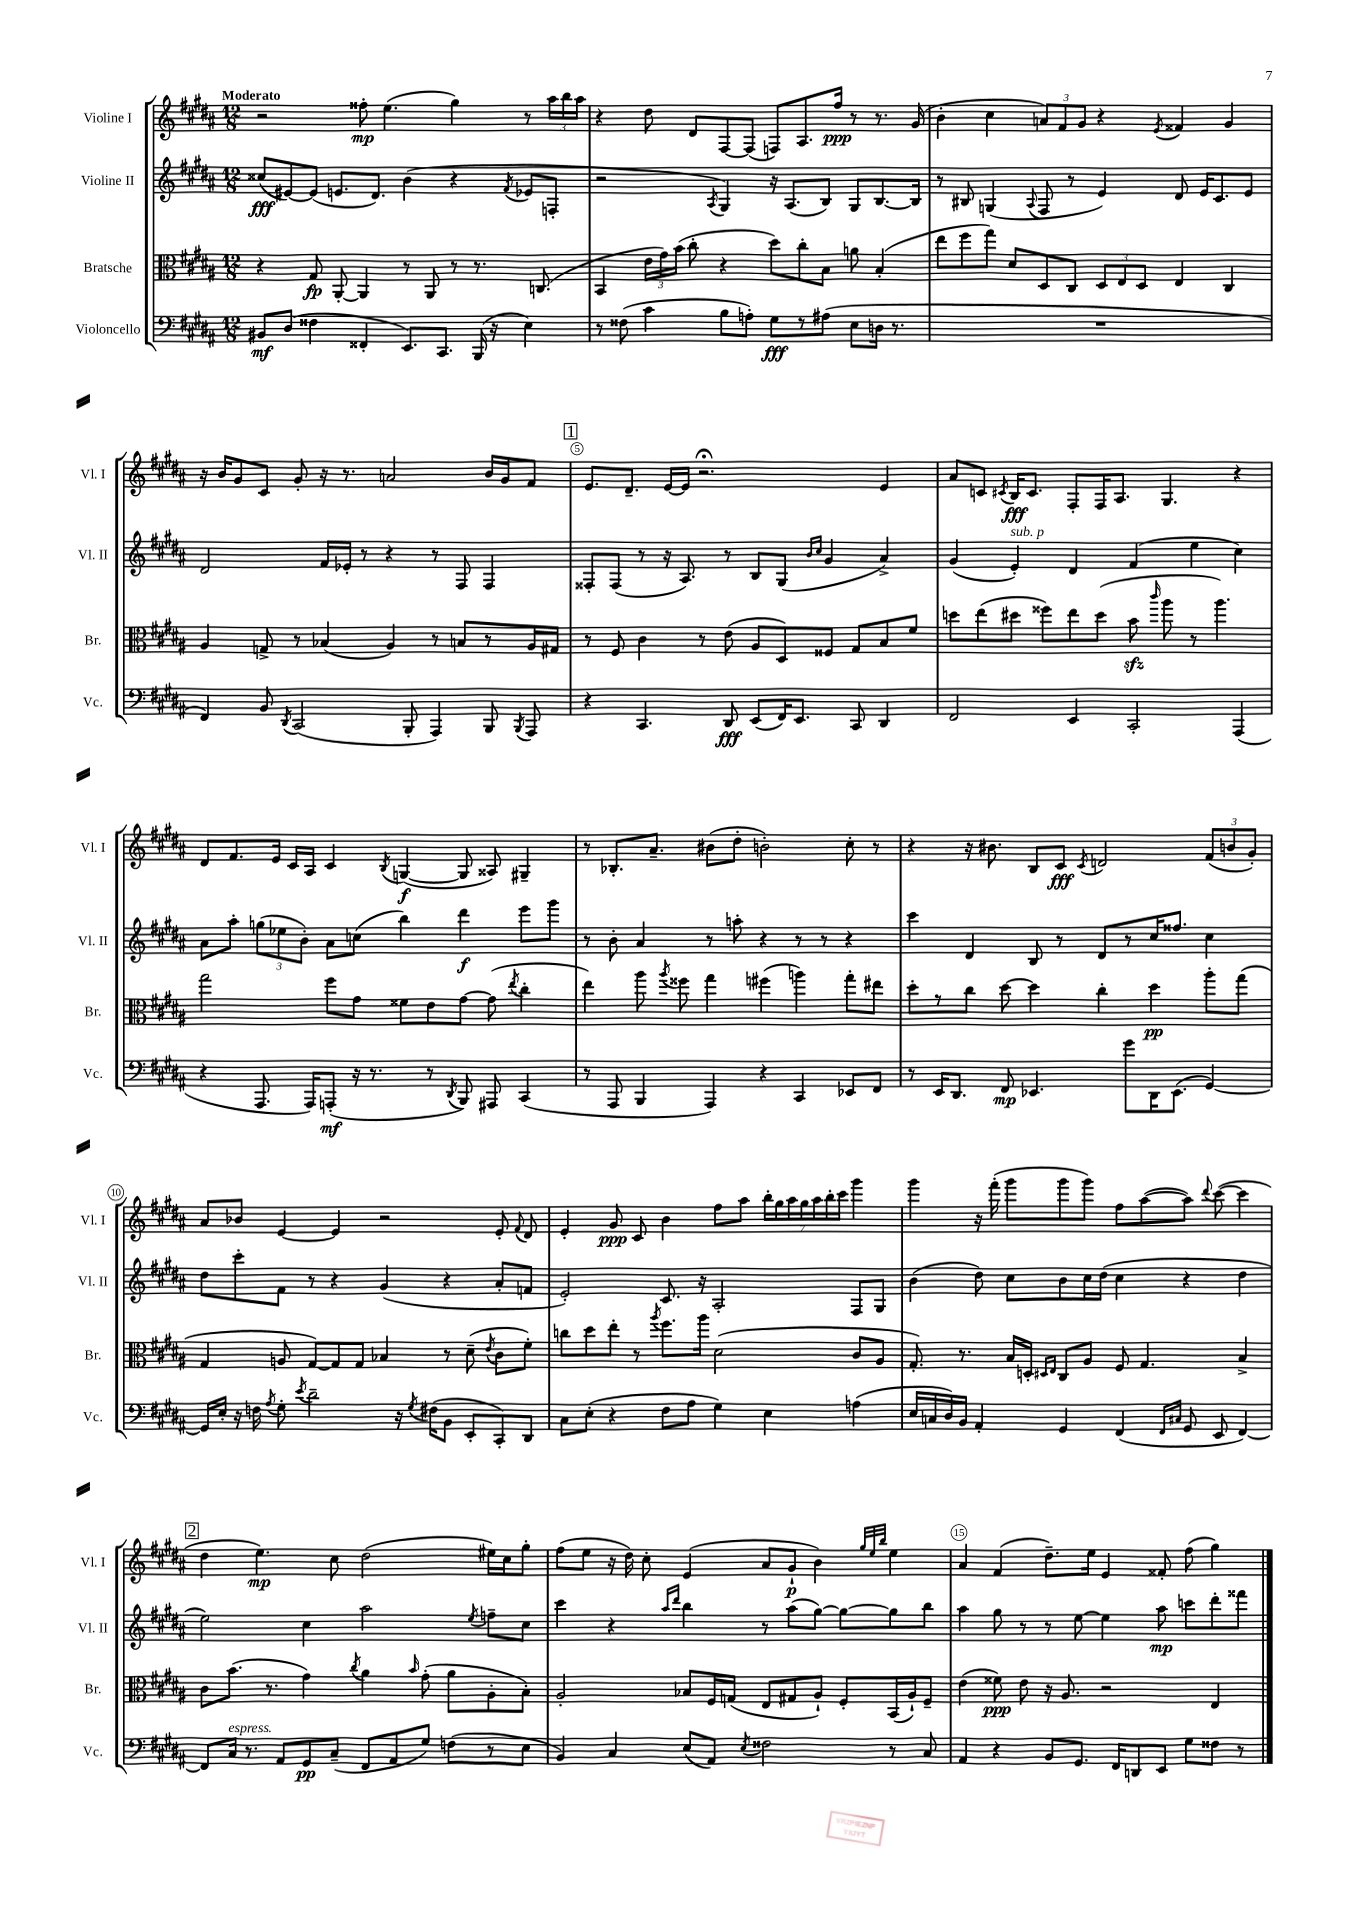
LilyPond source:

<<
\new StaffGroup <<
\new Staff = "s0" \with { instrumentName = "Violine I" shortInstrumentName = "Vl. I" } {
    \clef treble \key b \major \numericTimeSignature \time 12/8 \tempo "Moderato"
    \autoBeamOff r2 fisis''8-.\mp e''4.( gis''4) r8 \tuplet 3/2 { ais''16[ b''16 ais''16] } |
    r4 dis''8 dis'8[ fis8~ fis8]( f8[) ais8. fis''16]\ppp r8 r8. gis'16( |
    b'4-. cis''4 \tuplet 3/2 { a'8[) fis'8 gis'8] } r4 \acciaccatura { e'8 } fisis'4 gis'4 |
    r16 b'16[ gis'8 cis'8] gis'8-. r16 r8. a'2 b'16[ gis'16 fis'8] |
    \mark \markup { \box "1" } e'8.[ dis'8.]-- e'16[~ e'16] r2.\fermata e'4 |
    ais'8[ c'8] \acciaccatura { cis'8 } b16[\fff cis'8.] fis8[-. fis16 ais8.] gis4. r4 |
    dis'8[ fis'8. e'16] cis'16[ ais16] cis'4 \acciaccatura { b8 } g4~\f( g8 aisis8) gis4-- |
    r8 bes8.[-. ais'8.]-- bis'8[( dis''8]-. b'2-.) cis''8-. r8 |
    r4 r16 bis'8. b8[ cis'8]\fff \acciaccatura { cis'8 } d'2 \tuplet 3/2 { fis'8[( b'8 gis'8]-.) } |
    ais'8[ bes'8] e'4~ e'4 r2 e'8-. \appoggiatura { fis'8 } dis'8 |
    e'4-. gis'8\ppp cis'8 b'4 fis''8[ ais''8] \tuplet 7/4 { b''16[-. gis''16 ais''16 gis''16 ais''16 b''16-. cis'''16] } gis'''4 |
    gis'''4 r16 fis'''16-.( gis'''8[ gis'''8 gis'''8]) fis''8[ ais''8~( ais''8]) \appoggiatura { dis'''8 } cis'''8~( cis'''4 |
    \mark \markup { \box "2" } dis''4 e''4.\mp) cis''8 dis''2( eis''16[) cis''16 gis''8]-. |
    fis''8[( e''8] r16 dis''16) cis''8-. e'4( ais'8[ gis'8]-!\p b'4) \grace { gis''32[ e''32 b''32] } e''4 |
    ais'4 fis'4( dis''8.[--) e''16] e'4 fisis'8-. fis''8( gis''4) \bar "|." |
}
\new Staff = "s1" \with { instrumentName = "Violine II" shortInstrumentName = "Vl. II" } {
    \clef treble \key b \major \numericTimeSignature \time 12/8
    \autoBeamOff cisis''8[\fff( eis'8~) eis'8]( e'8.[ dis'8.]) b'4( r4 \acciaccatura { fis'8 } ees'8[ f8]-. |
    r2 \acciaccatura { ais8 } gis4) r16 ais8.[( b8]) gis8[ b8.~ b16] |
    r8 bis8 g4( \appoggiatura { ais8 } fis8 r8 e'4) dis'8 e'16[ cis'8. e'8] |
    dis'2 fis'16[ ees'16]-. r8 r4 r8 fis8 fis4 |
    \mark \markup { \box "1" } fisis8[-. fisis8]( r8 r16 ais8.) r8 b8[ gis8]( \grace { b'16[ cis''16] } gis'4 ais'4->) |
    gis'4( e'4-.^\markup { \italic "sub. p" }) dis'4 fis'4( e''4 cis''4) |
    ais'8[ ais''8]-. \tuplet 3/2 { g''8[( ees''8 b'8]-.) } ais'8[ c''8]( b''4) dis'''4\f e'''8[ gis'''8] |
    r8 b'8-. ais'4 r8 a''8-. r4 r8 r8 r4 |
    cis'''4 dis'4 b8 r8 dis'8[ r8 cis''16 fisis''8.] cis''4 |
    dis''8[ cis'''8-. fis'8] r8 r4 gis'4( r4 ais'8[-. f'8] |
    e'2-.) cis'8. r16 ais2-. fis8[ gis8] |
    b'4( dis''8) cis''8[ b'8 cis''16 dis''16]( cis''4 r4 dis''4 |
    \mark \markup { \box "2" } e''2) cis''4 ais''2 \acciaccatura { e''8 } f''8[-- cis''8] |
    cis'''4 r4 \grace { ais''16[ dis'''16] } b''4 r8 ais''8[( gis''8]~) gis''8[~ gis''8 b''8] |
    ais''4 gis''8 r8 r8 e''8~ e''4 ais''8\mp c'''8[ dis'''8-. fisis'''8] \bar "|." |
}
\new Staff = "s2" \with { instrumentName = "Bratsche" shortInstrumentName = "Br." } {
    \clef alto \key b \major \numericTimeSignature \time 12/8
    \autoBeamOff r4 gis8\fp ais,8~-. ais,4 r8 ais,8 r8 r8. c8.( |
    b,4 \tuplet 3/2 { e'16[ gis'16) b'16]( } cis''8-. r4 dis''8[) cis''8-. b8] a'8 b4-.( |
    e''8[ fis''8 gis''8]) dis'8[ dis8 cis8] \tuplet 3/2 { dis8[ e8 dis8] } e4 cis4 |
    ais4 g8-> r8 bes4( ais4) r8 b8[ r8 ais16 gis16] |
    \mark \markup { \box "1" } r8 fis8 cis'4 r8 e'8( ais8[ dis8) fisis8] gis8[ b8 fis'8] |
    d''8[ e''8( dis''8] fisis''8[) e''8 dis''8]( b'8\sfz \grace { cis'''16 } ais''8 r8 ais''4.) |
    gis''2 fis''8[ gis'8] fisis'8[ e'8 gis'8]~ gis'8( \acciaccatura { e''8 } cis''4-. |
    e''4) ais''8 \acciaccatura { ais''8 } fisis''8 gis''4 fis''4( a''4) gis''8[-. eis''8] |
    dis''8[-. r8 cis''8] dis''8~ dis''4 cis''4-. dis''4\pp ais''8[-. gis''8]( |
    gis4 a8 gis8[~) gis8 gis8] bes4 r8 dis'8--( \acciaccatura { e'8 } cis'8[ fis'8]-.) |
    c''8[ dis''8 e''8]-. r8 \acciaccatura { ais''8 } fis''8.[ ais''16] dis'2( cis'8[ ais8] |
    gis8.-.) r8. b16[ d16]-. \grace { dis16[ e16] } cis8[ ais8] fis8 gis4. b4-> |
    \mark \markup { \box "2" } cis'8[ b'8.]( r8. gis'4) \acciaccatura { cis''8 } ais'4 \grace { b'16 } gis'8-.( ais'8[ ais8-. b8]-.) |
    ais2-. bes8[ fis16 g16]( e8[ gis8 ais8]-!) fis8[-. b,16( ais16-!) fis8]-- |
    e'4( fisis'8\ppp) e'8 r16 ais8. r2 e4 \bar "|." |
}
\new Staff = "s3" \with { instrumentName = "Violoncello" shortInstrumentName = "Vc." } {
    \clef bass \key b \major \numericTimeSignature \time 12/8
    \autoBeamOff bis,8[\mf dis8]( fisis4 fisis,4-. e,8.[) cis,8.] b,,16( r16 e4) |
    r8 fisis8( cis'4 b8[ a8]-.) gis8[\fff r8 ais8]( e8[ d16] r8. |
    R1. |
    fis,4) b,8 \acciaccatura { dis,8 } cis,2( b,,8-. ais,,4) b,,8 \acciaccatura { b,,8 } ais,,8 |
    \mark \markup { \box "1" } r4 cis,4. dis,8\fff e,8[( fis,16) e,8.] cis,8 dis,4 |
    fis,2 e,4 cis,2-. ais,,4( |
    r4 ais,,8. ais,,16[) a,,8]-.\mf( r16 r8. r8 \acciaccatura { dis,8 } b,,8) ais,,8 cis,4( |
    r8 ais,,8 b,,4 ais,,4) r4 cis,4 ees,8[ fis,8] |
    r8 e,16[ dis,8.] fis,8\mp ees,4. gis'8[ dis,16 ees,8.]( gis,4~) |
    gis,16[ e16]-. r16 f16 \acciaccatura { ais8 } gis8-. \acciaccatura { e'8 } dis'2-- r16 \acciaccatura { gis8 } fis16[( b,8] e,8[-. cis,8-.) dis,8] |
    cis8[ e8]-.( r4 fis8[ ais8] gis4) e4 a4( |
    e16[ c16 dis16) b,16] ais,4-. gis,4 fis,4( \grace { fis,16[ cis16] } gis,8 e,8 fis,4~) |
    \mark \markup { \box "2" } fis,8[ cis16]^\markup { \italic "espress." } r8. ais,8[ gis,8\pp cis8]--( fis,8[ ais,8 gis8]) f8[( r8 e8] |
    b,4) cis4 e8[( ais,8]) \acciaccatura { e8 } fisis2 r8 cis8 |
    ais,4 r4 b,8[ gis,8.] fis,16[ d,8 e,8] gis8[ fisis8] r8 \bar "|." |
}
>>
>>
\layout { \context { \Score \override BarNumber.break-visibility = ##(#f #t #t) barNumberVisibility = #(every-nth-bar-number-visible 5) \override BarNumber.stencil = #(make-stencil-circler 0.1 0.3 ly:text-interface::print) } }
